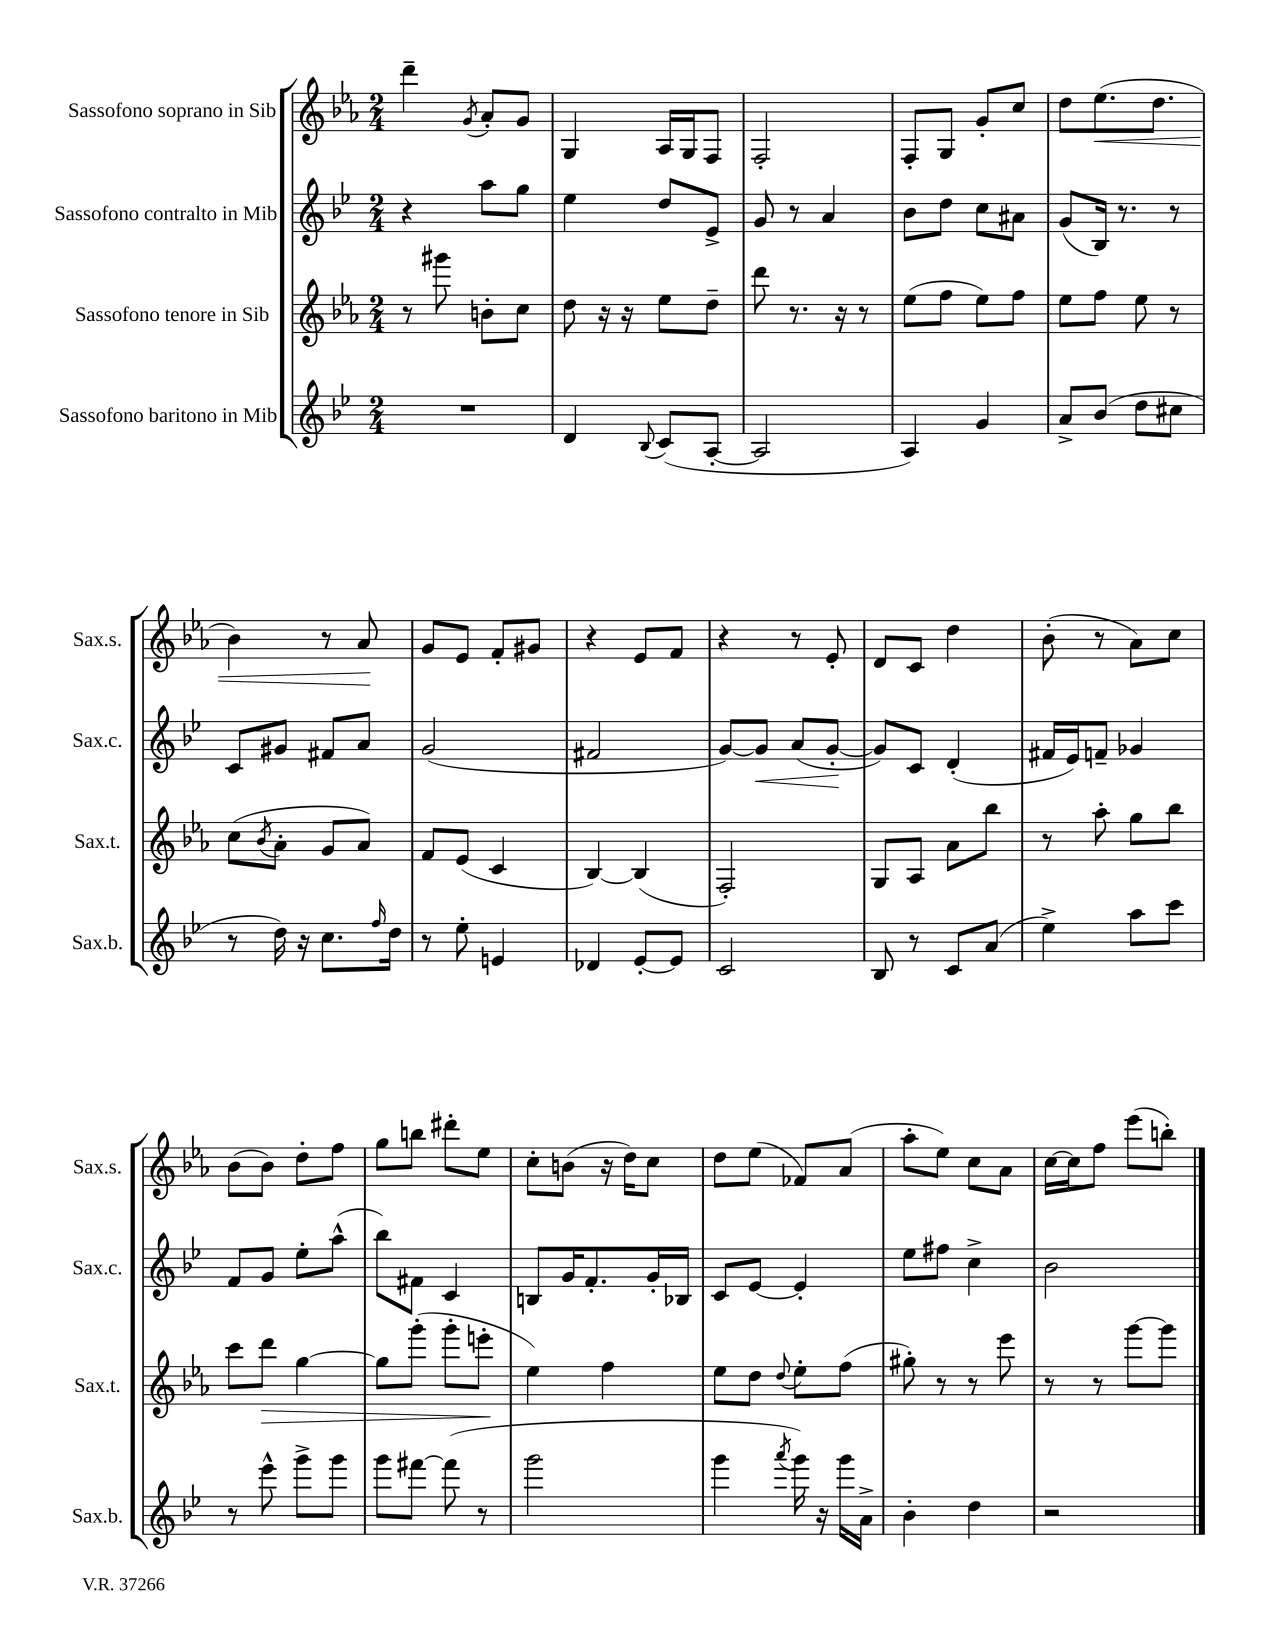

**kern	**kern	**dynam	**kern	**dynam	**kern	**dynam
*part4	*part3	*part3	*part2	*part2	*part1	*part1
*staff4	*staff3	*staff3	*staff2	*staff2	*staff1	*staff1
*I"Sassofono baritono in Mib	*I"Sassofono tenore in Sib	*	*I"Sassofono contralto in Mib	*	*I"Sassofono soprano in Sib	*
*I'Sax.b.	*I'Sax.t.	*	*I'Sax.c.	*	*I'Sax.s.	*
*clefG2	*clefG2	*	*clefG2	*	*clefG2	*
*k[b-e-]	*k[b-e-a-]	*	*k[b-e-]	*	*k[b-e-a-]	*
*M2/4	*M2/4	*	*M2/4	*	*M2/4	*
=9	=9	=9	=9	=9	=9	=9
2r	8r	.	4r	.	4ddd~\	.
.	8ggg#X\	.	.	.	.	.
.	.	.	.	.	8qg/	.
.	8bn'\L	.	8aa\L	.	8a-'/L	.
.	8cc\J	.	8gg\J	.	8g/J	.
=10	=10	=10	=10	=10	=10	=10
4d/	8dd\	.	4ee-\	.	4G/	.
.	16r	.	.	.	.	.
.	16r	.	.	.	.	.
8qqB-/	.	.	.	.	.	.
(8c/L	8ee-\L	.	8dd/L	.	16A-/LL	.
.	.	.	.	.	16G/J	.
[8A'/J	8dd~\J	.	8e-^/J	.	8F/J	.
=11	=11	=11	=11	=11	=11	=11
2A/]	8ddd\	.	8g/	.	2F'/	.
.	8.r	.	8r	.	.	.
.	.	.	4a/	.	.	.
.	16r	.	.	.	.	.
.	8r	.	.	.	.	.
=12	=12	=12	=12	=12	=12	=12
4A/)	(8ee-\L	.	8b-\L	.	8F'/L	.
.	8ff\J	.	8dd\J	.	8G/J	.
4g/	8ee-\L)	.	8cc\L	.	8g'/L	.
.	8ff\J	.	8a#X\J	.	8cc/J	.
=13	=13	=13	=13	=13	=13	=13
8a^/L	8ee-\L	.	(8g/L	.	8dd\L	.
!	!	!	!	!	!	!LO:HP:b
(8b-/J	8ff\J	.	16B-/Jk)	.	(8.ee-\	<
.	.	.	8.r	.	.	.
8dd\L	8ee-\	.	.	.	.	.
.	.	.	.	.	8.dd\J	.
8cc#X\J	8r	.	8r	.	.	.
!!LO:LB:g=z
=14	=14	=14	=14	=14	=14	=14
8r	(8cc\L	.	8c/L	.	4b-\)	.
.	8qb-/	.	.	.	.	.
16dd\)	8a-'\J	.	8g#X/J	.	.	.
16r	.	.	.	.	.	.
8.cc\L	8g/L	.	8f#X/L	.	8r	.
.	8a-/J)	.	8a/J	.	8a-/	.
16qqff/	.	.	.	.	.	.
16dd\Jk	.	.	.	.	.	.
.	.	.	.	.	.	[
=15	=15	=15	=15	=15	=15	=15
8r	8f/L	.	(2g/	.	8g/L	.
8ee-'\	(8e-/J	.	.	.	8e-/J	.
4en/	4c/	.	.	.	8f'/L	.
.	.	.	.	.	8g#X/J	.
=16	=16	=16	=16	=16	=16	=16
4d-X/	[4B-/)	.	2f#X/	.	4r	.
[8e-'/L	(4B-/]	.	.	.	8e-/L	.
8e-/J]	.	.	.	.	8f/J	.
=17	=17	=17	=17	=17	=17	=17
2c/	2F'/)	.	[8g/L)	.	4r	.
!	!	!	!	!LO:HP:b	!	!
.	.	.	8g/J]	<	.	.
.	.	.	(8a/L	.	8r	.
.	.	.	[8g'/J	.	8e-'/	.
.	.	.	.	[	.	.
=18	=18	=18	=18	=18	=18	=18
8B-/	8G/L	.	8g/L])	.	8d/L	.
8r	8A-/J	.	8c/J	.	8c/J	.
8c/L	8a-\L	.	(4d'/	.	4dd\	.
(8a/J	8bb-\J	.	.	.	.	.
=19	=19	=19	=19	=19	=19	=19
4ee-^\)	8r	.	16f#X/LL	.	(8b-'\	.
.	.	.	16e-/J)	.	.	.
.	8aa-'\	.	8fn~/J	.	8r	.
8aa\L	8gg\L	.	4g-X/	.	8a-\L)	.
8ccc\J	8bb-\J	.	.	.	8cc\J	.
!!LO:LB:g=z
=20	=20	=20	=20	=20	=20	=20
8r	8ccc\L	.	8f/L	.	(8b-\L	.
!	!	!LO:HP:b	!	!	!	!
8eee-^^\	8ddd\J	>	8g/J	.	8b-\J)	.
8ggg^\L	[4gg\	.	8ee-'\L	.	8dd'\L	.
8ggg\J	.	.	(8aa^^\J	.	8ff\J	.
=21	=21	=21	=21	=21	=21	=21
8ggg\L	8gg\L]	.	8bb-\L)	.	8gg\L	.
[8fff#X\J	(8ggg'\J	.	8f#X\J	.	8bbn\J	.
(8fff#\]	8ggg'\L	.	4c/	.	8ddd#X'\L	.
8r	8eeen'\J	.	.	.	8ee-\J	.
.	.	]	.	.	.	.
=22	=22	=22	=22	=22	=22	=22
2ggg\	4ee-\)	.	8Bn/L	.	8cc'\L	.
.	.	.	16g/K	.	(8bn\J	.
.	.	.	8.f'/	.	.	.
.	4ff\	.	.	.	16r	.
.	.	.	.	.	16dd\KL)	.
.	.	.	16g'/L	.	8cc\J	.
.	.	.	16B-X/JJ	.	.	.
=23	=23	=23	=23	=23	=23	=23
4ggg\	8ee-\L	.	8c/L	.	8dd\L	.
.	8dd\J	.	[8e-/J	.	(8ee-\J	.
8qaaa/	8qqdd/	.	.	.	.	.
16ggg\)	8ee-'\L	.	4e-'/]	.	8f-X/L)	.
16r	.	.	.	.	.	.
16ggg\LL	(8ff\J	.	.	.	(8a-/J	.
16a^\JJ	.	.	.	.	.	.
=24	=24	=24	=24	=24	=24	=24
4b-'\	8gg#X'\)	.	8ee-\L	.	8aa-'\L	.
.	8r	.	8ff#X\J	.	8ee-\J)	.
4dd\	8r	.	4cc^\	.	8cc\L	.
.	8eee-\	.	.	.	8a-\J	.
=25	=25	=25	=25	=25	=25	=25
2r	8r	.	2b-\	.	[16cc\LL	.
.	.	.	.	.	16cc\J]	.
.	8r	.	.	.	8ff\J	.
.	[8ggg\L	.	.	.	(8eee-\L	.
.	8ggg\J]	.	.	.	8bbn'\J)	.
==	==	==	==	==	==	==
*-	*-	*-	*-	*-	*-	*-
